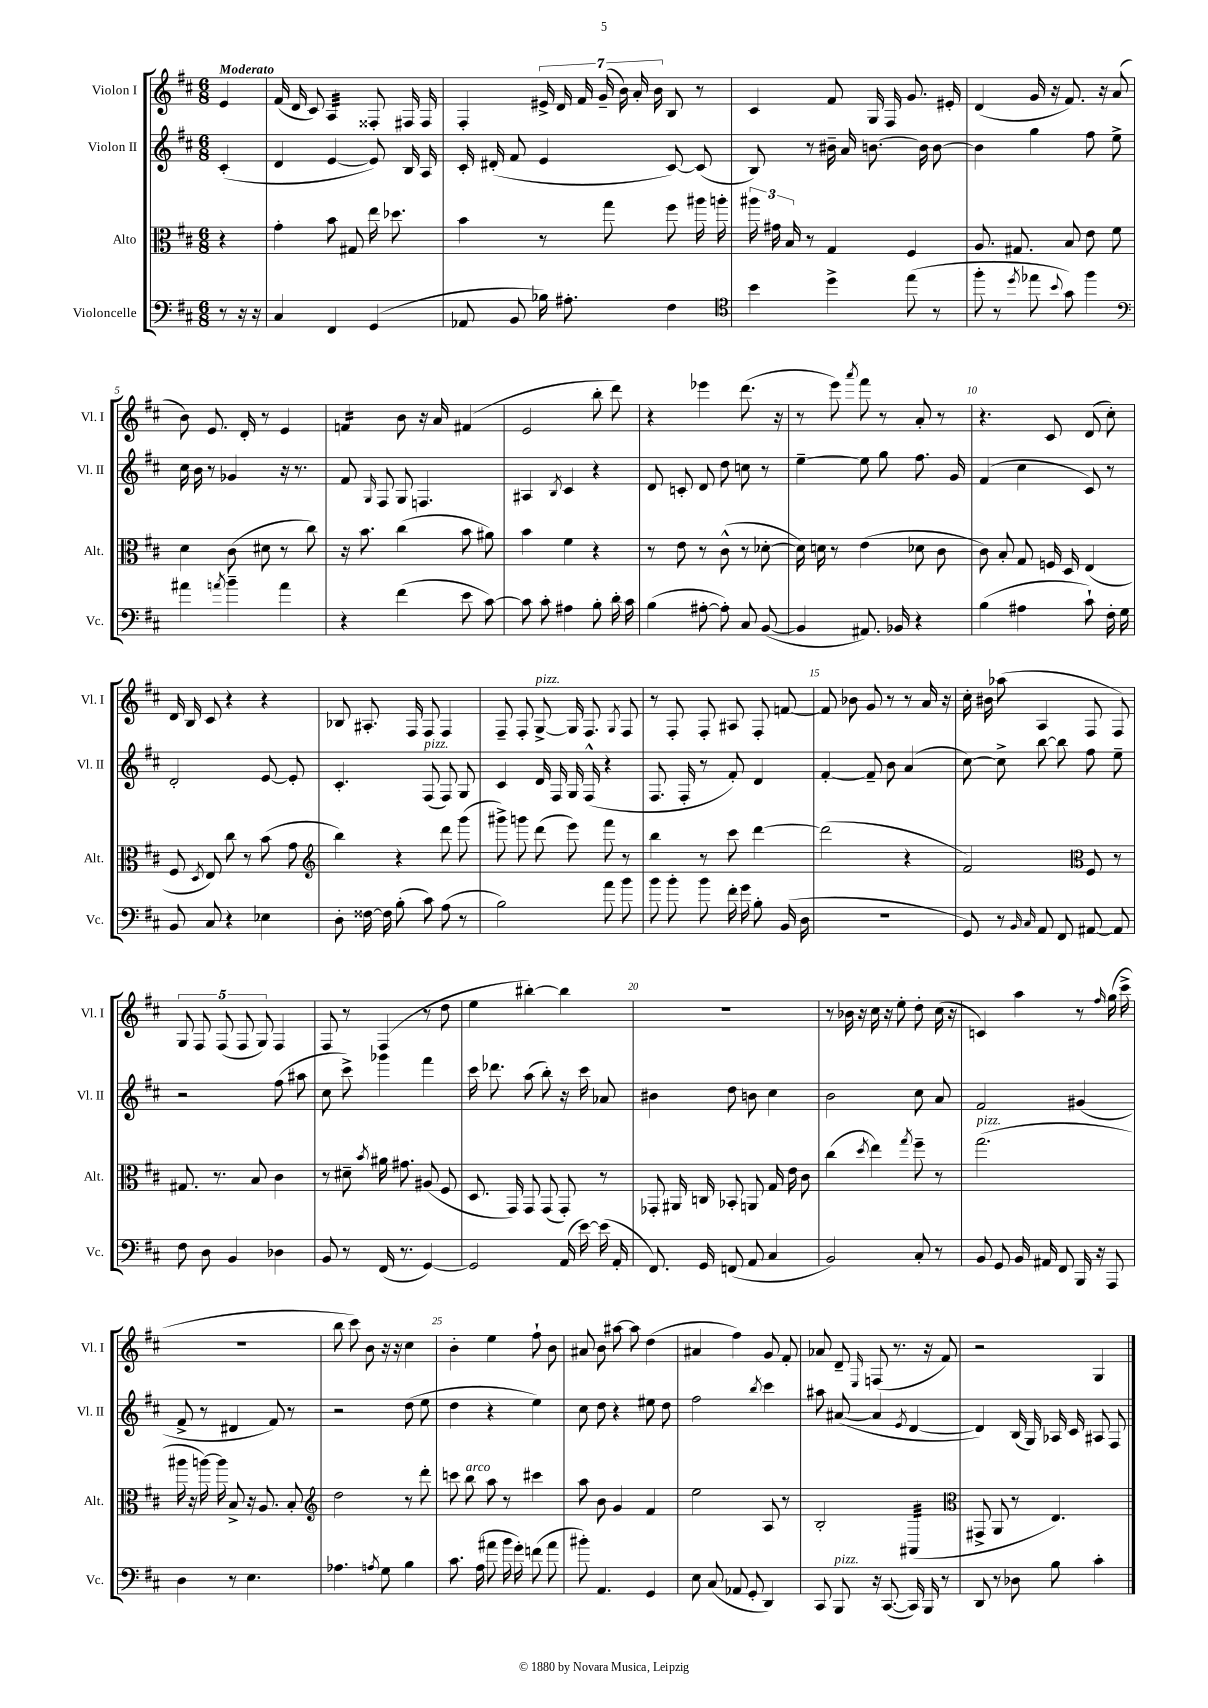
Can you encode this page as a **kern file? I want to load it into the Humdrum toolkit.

**kern	**kern	**kern	**kern
*staff4	*staff3	*staff2	*staff1
*clefF4	*clefC3	*clefG2	*clefG2
*k[f#c#]	*k[f#c#]	*k[f#c#]	*k[f#c#]
*M6/8	*M6/8	*M6/8	*M6/8
8r	4r	(4c#'/	4e/
16r	.	.	.
16r	.	.	.
=	=	=	=
4C#/	4g'\	4d/	(16f#/
.	.	.	16d/
.	.	.	8c#/)
4FF#/	8b\	[4e/	4A/
.	8G#/	.	.
(4GG/	16ee\	8e/])	8F##'/
.	8.dd-\	.	.
.	.	16B/	16F#/
.	.	16A/	16F#/
=	=	=	=
8AA-/	4b\	16c#'/	4F#'/
.	.	(16d#'/	.
8BB/	.	8f#/	.
16B-\)	8r	4e/	28e#^/
.	.	.	28d/
8.A#'\	.	.	.
.	.	.	28f#/
.	.	.	(28g~/
.	8gg\	.	.
.	.	.	28b\)
.	.	.	28a'/
.	.	.	28b\
4F#\	8ff#\	[8c#/)	8B/
.	16aa#\	(8c#/]	8r
.	16aa'\	.	.
=	=	=	=
*clefC4	*	*	*
4b\	24aa#\	8B/)	4c#/
.	24g#\	.	.
.	24B/	.	.
.	8r	8r	.
4dd^\	4G/	16b#~\	8f#/
.	.	16a/	.
.	.	[8.b\	16G/
.	.	.	16F#/
(8ee\	4F#/	.	8.g/
.	.	16b\]	.
8r	.	[8b\	.
.	.	.	16e#'/
=	=	=	=
8ff#'\	8.A/	4b\]	(4d/
8r	.	.	.
.	8.G#/	.	.
8qdd/	.	.	.
8ee-\	.	4gg\	16g/
.	.	.	16r
8qqb/	.	.	.
8g\)	8B/	.	8.f#/)
4ff#\	8e\	8ff#\	.
.	.	.	16r
.	8f#\	8ee^\	(8a/
=	=	=	=
*clefF4	*	*	*
4a#\	4d\	16cc#\	8b\)
.	.	16b\	.
.	.	8r	8.e/
8qa/	.	.	.
4b~\	(8c#\	4g-/	.
.	.	.	16d'/
.	8d#\	.	8r
4a\	8r	16r	4e/
.	.	8.r	.
.	8cc#\)	.	.
=	=	=	=
4r	16r	8f#/	4f/
.	8.b\	.	.
.	.	16qqG/	.
.	.	8F#/	.
(4f#\	(4cc#\	8G/	8b\
.	.	4.F/	16r
.	.	.	16a/
8e\	8b\	.	(4f#/
[8c#\)	8a#\)	.	.
=	=	=	=
8c#\]	4b\	4A#/	2e/
8c#'\	.	.	.
.	.	8qB/	.
4A#\	4f#\	4c#/	.
8B'\	4r	4r	8bb'\
16d'\	.	.	8ddd\)
16c#\	.	.	.
=	=	=	=
(4B\	8r	8d/	4r
.	8e\	8c'/	.
[8A#'\	8r	8d/	4eee-\
8A#'\])	(8c#^^\	8dd\	.
8C#/	8r	8cc\	(8.ddd\
([8BB/	[8d-'\	8r	.
.	.	.	16r
=	=	=	=
4BB/]	16d-\])	[4ee~\	8r
.	16d\	.	.
.	8r	.	8eee\)
.	.	.	8qaaa/
8.AA#/)	(4e\	8ee\]	8fff#\
.	.	8gg\	8r
16BB-/	.	.	.
4r	8d-\	8.ff#\	8a'/
.	8c#\	.	8r
.	.	16g/	.
=	=	=	=
(4B\	8c#\)	(4f#/	4.r
.	8B'/	.	.
4A#\	8G/	4cc#\	.
.	16F/	.	8c#/
.	16D/	.	.
8c#`\)	(4E/	8c#/)	(8d/
16F#'\	.	8r	8cc#'\)
16G\	.	.	.
=	=	=	=
8BB/	8F#/	2d'/	16d/
.	.	.	16B/
.	8qD/	.	.
8C#/	8E/)	.	8c#/
4r	8cc#\	.	4r
.	8r	.	.
4E-\	(8b\	[8e/	4r
.	8g\	8e'/]	.
=	=	=	=
*	*clefG2	*	*
8D'\	4bb\)	4.c#'/	8B-/
[16F##\	.	.	8.A#'/
16F##\]	.	.	.
(8B'\	4r	.	.
.	.	.	16F#/
8c#\)	.	(8F#/	8F#/
(8A\	8ddd\	8F#/)	4F#/
8r	(8ggg\	8G/	.
=	=	=	=
2B\)	8ggg#^\)	4c#/	8F#~/
.	8ggg\	.	8F#'/
.	(8ddd\	16d/	[8G^/
.	.	16F#/	.
.	8eee\)	16G/	16G/]
.	.	(16F#^^/	8.F#/
8a\	8fff#\	4r	.
.	.	.	8qG/
8b\	8r	.	8F#/
=	=	=	=
8b\	4bb\	8.F#/	8r
8b'\	.	.	8F#'/
.	.	16F#'/	.
8b\	8r	8r	8F#'/
16f#'\	8ccc#\	8f#'/)	8A#/
16g\	.	.	.
8B'\	[4ddd\	4d/	8F#'/
(16BB/	.	.	[8f/
16D\	.	.	.
=	=	=	=
2.r	(2ddd\]	[4f#'/	8f/]
.	.	.	8b-\
.	.	8f#~/]	8g/
.	.	8b\	8r
.	4r	(4a/	8r
.	.	.	16a/
.	.	.	16r
=	=	=	=
8GG/)	2f#/)	[8cc#\)	16cc#'\
.	.	.	16b#\
8r	.	8cc#^\]	(8aa-\
16qqBB/	.	.	.
16qqC#/	.	.	.
8AA/	.	[8bb\	4A/
8FF#/	.	8bb\]	.
*	*clefC3	*	*
[8AA#/	8F#/	8ff#\	8F#/
8AA#/]	8r	8ee~\	8F#/)
=	=	=	=
8F#\	8.G#/	2r	10G/
.	.	.	10F#/
8D\	.	.	.
.	8.r	.	.
.	.	.	(10F#/
4BB/	.	.	.
.	.	.	10F#/
.	8B/	.	.
.	.	.	10G/)
4D-\	4c#\	(8ff#\	4F#/
.	.	8aa#\	.
=	=	=	=
8BB/	8r	8cc#\	8F#/
8r	8d#~\	8ccc#^\)	8r
.	8qb/	.	.
(16FF#/	16a#\	4ggg-\	(4F#/
8.r	8.g#\	.	.
[4GG/)	(8A#/	4fff#\	8r
.	8F#/	.	8dd\
=	=	=	=
2GG/]	8.D/	16ccc#\	4ee\
.	.	8.ddd-\	.
.	16GG/)	.	.
.	8GG/	(8aa\	[4bb#'\)
.	(8GG/	8bb'\)	.
(16AA/	8GG'/)	16r	4bb#\]
[16e\)	.	16ccc#\	.
(16e\]	8r	8a-/	.
16AA'/	.	.	.
=	=	=	=
8.FF#/)	8GG-'/	4b#\	2.r
.	16AA#/	.	.
16GG/	16C/	.	.
(8FF/	8BB-'/	8dd\	.
8AA/	8AA/	8b\	.
4C#/	16G/	4cc#\	.
.	16e\	.	.
.	8c#\	.	.
=	=	=	=
2BB/)	(4cc#\	2b\	8r
.	.	.	16b-\
.	.	.	16r
.	8qdd/	.	.
.	4ee\)	.	16cc#\
.	.	.	16r
.	.	.	8ee'\
.	8qgg/	.	.
8C#'/	8ff#~\	8cc#\	8dd'\
8r	8r	8a/	(16cc#\
.	.	.	16r
=	=	=	=
8BB/	(2.gg\	2f#/	4c/)
8GG/	.	.	.
16BB/	.	.	4aa\
16AA#/	.	.	.
8FF#/	.	.	.
16BBB/	.	(4g#/	8r
16r	.	.	.
.	.	.	16qqff#/
8AAA/	.	.	(16gg\
.	.	.	16ccc#^\
=	=	=	=
4D\	16aa#\	8f#^/	2.r
.	16r	.	.
.	[16aa\)	8r	.
.	16aa\]	.	.
8r	8B^/	4d#/	.
4.E\	16r	.	.
.	8.A/	.	.
.	.	8f#/)	.
.	8B'/	8r	.
=	=	=	=
*	*clefG2	*	*
4.A-\	2dd\	2r	8bb\
.	.	.	8ccc#\)
.	.	.	8b\
8qA/	.	.	.
8G\	.	.	16r
.	.	.	16r
4B\	8r	(8dd\	4cc#\
.	8ddd'\	8ee\	.
=	=	=	=
8.c#\	8ccc\	4dd\	4b'\
.	8bb\	.	.
(16A\	.	.	.
8a#\	8aa\	4r	4ee\
16b\	8r	.	.
16g'\)	.	.	.
(8f\	4ccc#\	4ee\)	8ff#`\
8a#\	.	.	8b\
=	=	=	=
8b#'\)	8aa\	8cc#\	8a#/
4.AA/	8b\	8dd\	8b\
.	4g/	4r	[8aa#\
.	.	.	8aa#\]
4GG/	4f#/	8ee#\	(4dd\
.	.	8dd\	.
=	=	=	=
8E\	2ee\	2ff#\	4a#/
(8C#/	.	.	.
8AA-/	.	.	4ff#\)
8GG'/	.	.	.
.	.	8qbb/	.
4DD/)	8A/	4ccc#\	8g/
.	8r	.	8f#'/
=	=	=	=
8CC#/	2B'/	8aa#\	8a-/
8BBB/	.	([8a#/	8d~/
.	.	.	16qqE/
16r	.	4a#/]	(8F/
([8.CC#/	.	.	.
.	.	.	8.r
*	*clefC3	*	*
.	.	8qe/	.
16CC#/])	(4AA#/	[4d/	.
16BBB/	.	.	16r
8r	.	.	8f#/)
=	=	=	=
8DD/	8GG#^/	4d/])	2r
8r	8AA/	.	.
8D-\	8r	(16B/	.
.	.	16G/)	.
8B\	4.E/)	16A-/	.
.	.	16c#/	.
4c#'\	.	8A#/	4G/
.	.	8F#/	.
==	==	==	==
*-	*-	*-	*-
